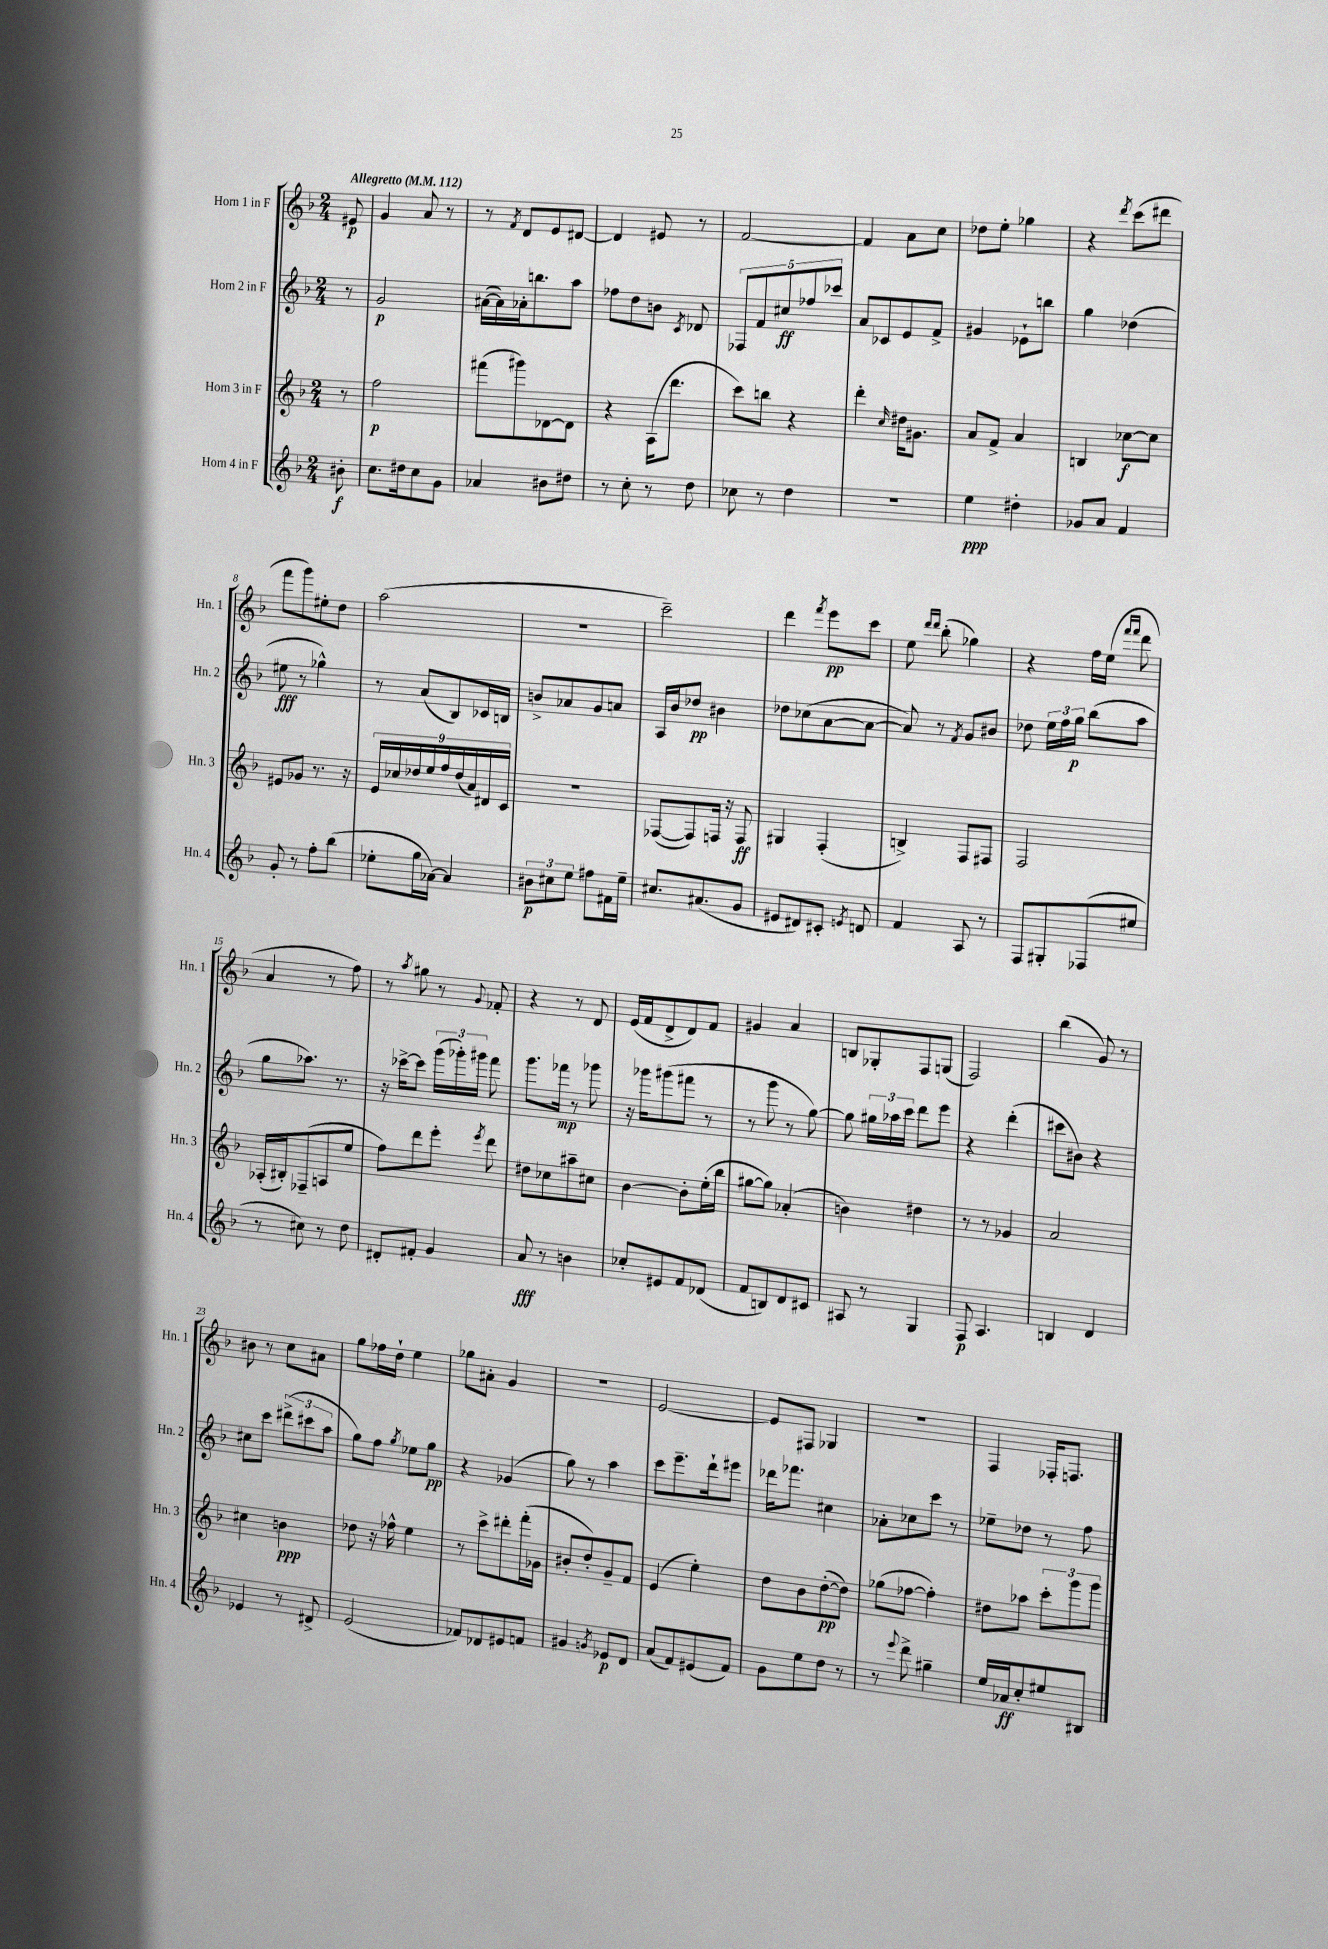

**kern	**kern	**kern	**kern
*staff4	*staff3	*staff2	*staff1
*clefG2	*clefG2	*clefG2	*clefG2
*k[b-]	*k[b-]	*k[b-]	*k[b-]
*M2/4	*M2/4	*M2/4	*M2/4
*MM112	*MM112	*MM112	*MM112
8b#'\	8r	8r	8e#/
=	=	=	=
8.cc\L	2ff\	2g/	4g/
16dd#\k	.	.	.
8cc\	.	.	8a/
8g\J	.	.	8r
=	=	=	=
4a-/	(8fff#\L	([16a#\LL	8r
.	.	16a#\])	.
.	.	.	8qf/
.	8ggg#\)	16a-'\J	8d/L
.	.	8.bb\	.
8b#\L	[8d-\	.	8e/
8dd#\J	8d-\]J	8aa\J	[8d#/J
=	=	=	=
8r	4r	8ff-\L	4d#/]
8cc'\	.	8dd\	.
8r	(16A\LK	8b\J	8e#/
.	8.ddd\J	.	.
.	.	8qc/	.
8dd\	.	8d-/	8r
=	=	=	=
8cc-\	8ccc\L)	10F-/L	[2f/
.	.	10f/	.
8r	8bb\J	.	.
.	.	10cc#/	.
4dd\	4r	.	.
.	.	10ff-/	.
.	.	10ccc-/J	.
=	=	=	=
2r	4ddd'\	8a/L	4f/]
.	.	8c-/	.
.	16qqcc/	.	.
.	16dd#\LK	8e/	8a\L
.	8.g#\J	.	.
.	.	8f^/J	8cc\J
=	=	=	=
4ee\	8a/L	4g#/	8dd-\L
.	8f^/J	.	8ee'\J
4dd#'\	4a/	8e-`\L	4gg-\
.	.	8bb\J	.
=	=	=	=
8g-/L	4B/	4gg\	4r
8a/J	.	.	.
.	.	.	8qddd/
4f/	[8cc-\L	(4dd-\	(8ccc\L
.	8cc-\]J	.	8ddd#\J
=	=	=	=
8g'/	8e#/L	8ee#\	8fff\L
8r	8g-/J	8r	8ggg\)
8ff'\L	8.r	4gg-^^\)	8ee#'\
(8bb-\J	.	.	8dd\J
.	16r	.	.
=	=	=	=
8ee-'\L	18e/LL	8r	(2aa\
.	18cc-/	.	.
.	18dd-/	.	.
16gg\L	.	(8a/L	.
.	18ee/	.	.
[16a-\JJ)	.	.	.
.	18ff/	.	.
4a-/]	.	8B-/)	.
.	(18dd-/	.	.
.	18a/)	.	.
.	.	16c-/L	.
.	18d#/	.	.
.	.	16B/JJ	.
.	18c/JJ	.	.
=	=	=	=
12b#\L	2r	8b^/L	2r
12cc#\	.	.	.
.	.	8a-/	.
12ee\J	.	.	.
8ff#\L	.	8g/	.
16f#\L	.	8a/J	.
16ee~\JJ	.	.	.
=	=	=	=
8.cc#/L	([8F-/L	16A/LL	2ccc~\)
.	.	16b-/J	.
.	8F-/])	8dd-/J	.
(8.a#/	.	.	.
.	16F/Jk	4b#\	.
.	16r	.	.
8g/J	8F/	.	.
=	=	=	=
8e#/L	4G#/	8dd-\L	4ddd\
8d#/)	.	(8cc-\	.
.	.	.	8qfff/
8c#'/J	(4F'/	[8a\	8eee\L
8qe/	.	.	.
8d/	.	8a\_J	8ccc\J
=	=	=	=
4f/	4B^/)	8a/])	8ee\
.	.	.	16qqddd/LL
.	.	.	16qqddd/JJ
.	.	8r	(8bb-'\
.	.	8qf/	.
8A/	8F/L	8g/L	4gg-\)
8r	8F#/J	8b#/J	.
=	=	=	=
8F/L	2F/	8dd-\	4r
8G#'/	.	24ee\LL	.
.	.	24ff\	.
.	.	24gg\JJ	.
(8F-/	.	(8bb-\L	16ff\LL
.	.	.	(16ee\JJ
.	.	.	16qqfff/LL
.	.	.	16qqfff/JJ
8ee#/J	.	8aa\J	8ddd\
=	=	=	=
8r	(16A-'/LL	8gg\L	4a/
.	16B#'/J)	.	.
8cc#\)	(8F-~/	8.aa-\J)	.
8r	8A/	.	8r
.	.	8.r	.
8dd\	8ee/J	.	8ff\)
=	=	=	=
8d#'/L	8ff\L)	16r	8r
.	.	[16ccc-^\LK	.
.	.	.	8qaa/
8f#'/J	8ddd\	8ccc-\]J	8gg#\
4g/	8eee'\J	(24ggg\LL	8r
.	.	24ggg-'\)	.
.	.	24ggg#\JJ	.
.	8qeee/	.	8qqg/
.	8ddd\	8fff\	8f-'/
=	=	=	=
8a/	8dd#\L	8.ggg\L	4r
8r	8cc-\	.	.
.	.	16fff-\Jk	.
4b\	8aa#~\	8r	8r
.	8cc#\J	8ggg-\	8d/
=	=	=	=
8cc-'/L	[4b-\	16r	(16e/LL
.	.	16ggg-\LK	16f/J
8e#/	.	(8ggg#\	8d^/
8f/	8b-'\]L	8fff#\J	8d/)
(8d-/J	(16ee'\L	8r	8f/J
.	16bb-\JJ	.	.
=	=	=	=
8f/L	[8gg#\L	8r	4g#/
8B/)	8gg#\]J)	8ggg\	.
8d/	(4a-'/	8r	4a/
8c#/J	.	[8gg\)	.
=	=	=	=
8A#/	4b\)	8gg\]	8B/L
8r	.	24gg#\LL	8G-'/
.	.	24aa-\	.
.	.	24ccc\JJ	.
4G/	4dd#\	8ddd\L	8F/
.	.	8eee\J	(8G/J
=	=	=	=
8F/	8r	4r	2F/)
4.A/	8r	.	.
.	4g-/	(4ddd'\	.
=	=	=	=
4B/	2a/	8ccc#\L	(4bb-\
.	.	8b#\J)	.
4d/	.	4r	8g/)
.	.	.	8r
=	=	=	=
4e-/	4cc#\	8cc#\L	8b#\
.	.	8ccc\J	8r
8r	4b\	(12ddd#^\L	8cc\L
.	.	12ccc#\	.
8d#^/	.	.	8a#\J
.	.	12aa\J	.
=	=	=	=
(2e/	8dd-\	8gg\L)	8gg\L
.	16r	8ff\J	16ff-\L
.	16ff-^^\	.	16dd`\JJ
.	.	8qgg/	.
.	4ee\	8ee-\L	4ee\
.	.	8gg\J	.
=	=	=	=
8f-/L)	8r	4r	8gg-\L
8d-/	8ccc^\L	.	8a#'\J
8e#/	8ddd#'\	(4g-/	4g/
8f/J	(16fff'\L	.	.
.	16g-\JJ	.	.
=	=	=	=
4g#/	8b#'/L	8gg\)	2r
.	8dd'/)	8r	.
8qg/	.	.	.
8e-/L	8g~/	4aa\	.
8d/J	8f/J	.	.
=	=	=	=
(8a/L	(4e/	8ccc\L	[2e/
8f/)	.	8.eee~\	.
(8e#/	4ee'\)	.	.
.	.	16ddd`\k	.
8f/J)	.	8eee#\J	.
=	=	=	=
8g\L	8dd\L	16ddd-\LK	8e/]L
.	.	8.fff-\J	.
8ee\	8b-\	.	8F#/J
8dd\J	([8dd'\	4cc#\	4G-/
8r	8dd\]J)	.	.
=	=	=	=
8r	(8gg-\L	8a-'\L	2r
8qqeee/	.	.	.
8ddd^\	[8ff-\J	8cc-\	.
4gg#~\	4ff-'\])	8ccc\J	.
.	.	8r	.
=	=	=	=
16ee/LL	8dd#\L	8ee-~\L	4F/
16a-/J	.	.	.
8cc'/	8aa-\J	8dd-\J	.
8ee#/	12ccc'\L	8r	16F-'/LK
.	.	.	8.F/J
.	12ggg\	.	.
8B#/J	.	8ff\	.
.	12ggg\J	.	.
==	==	==	==
*-	*-	*-	*-
